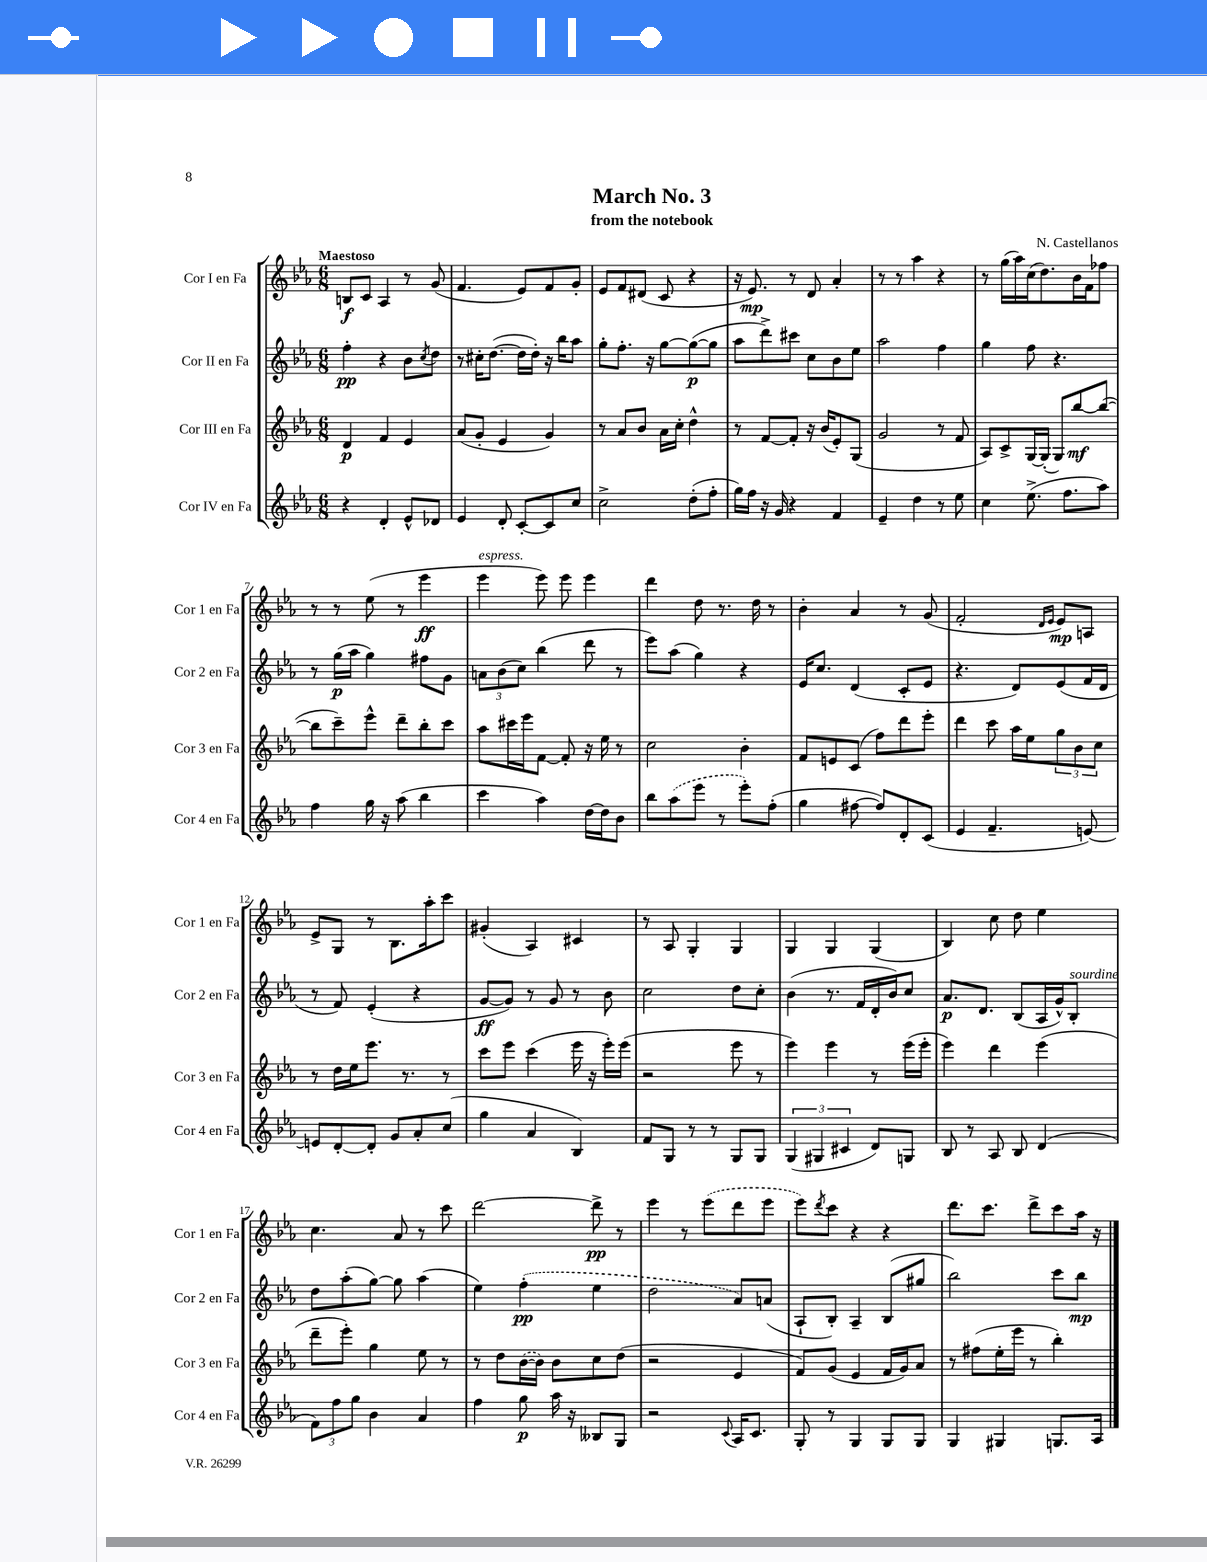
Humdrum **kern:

**kern	**kern	**kern	**kern
*staff4	*staff3	*staff2	*staff1
*clefG2	*clefG2	*clefG2	*clefG2
*k[b-e-a-]	*k[b-e-a-]	*k[b-e-a-]	*k[b-e-a-]
*M6/8	*M6/8	*M6/8	*M6/8
4r	4d	4ff'	8B
.	.	.	8c
4d'	4f	4r	4A-
8e-^^	4e-	8b-	8r
.	.	8qcc	.
8d-	.	8dd	(8g
=	=	=	=
4e-	(8a-	8r	4.f
.	8g'	16cc#'	.
.	.	([8.dd	.
8d'	4e-	.	.
[8c'	.	16dd]	8e-)
.	.	16dd')	.
8c]	4g)	16r	8f
.	.	16bb-	.
8cc	.	8aa-	8g'
=	=	=	=
2cc^	8r	8gg'	8e-
.	8a-	8.ff'	8f
.	8b-	.	(8d#
.	.	16r	.
.	16a-	[8gg	8c
.	16cc'	.	.
(8dd'	4dd^^	(8gg_	4r
8ff'	.	8gg]	.
=	=	=	=
16gg)	8r	8aa-	16r
16ff	.	.	8.e-)
16r	[8f	8ddd^)	.
16g	.	.	.
4r	8f']	8ccc#	8r
.	16r	8cc	8d
.	(16b-	.	.
4f	8e-')	8b-	4a-'
.	(8G	8ee-	.
=	=	=	=
4e-~	2g	2aa-	8r
.	.	.	8r
4dd	.	.	4aa-
8r	8r	4ff	4r
8ee-	8f	.	.
=	=	=	=
4cc	8A-)	4gg	8r
.	8c^	.	(16gg
.	.	.	16aa-)
(8.ee-^	[16G	8ff	(16cc
.	(16G']	.	8.dd)
.	8G)	4.r	.
8.ff	.	.	.
.	[8bb-	.	16b-
.	.	.	16f
8aa-)	(8bb-_	.	8ff-
=	=	=	=
4ff	8bb-]	8r	8r
.	8ccc~)	(16gg	8r
.	.	16aa-	.
16gg	8eee-^^	4gg)	(8ee-
16r	.	.	.
(8aa-	8ddd~	.	8r
4bb-	8bb-'	8ff#	4eee-
.	8ccc	8g	.
=	=	=	=
4ccc	8aa-	12a	4eee-
.	.	(12b-	.
.	16ccc#	.	.
.	.	12cc)	.
.	16eee-	.	.
4aa-)	[8f	(4bb-	8eee-)
.	8f']	.	8eee-
[16dd	16r	8ddd	4eee-
16dd]	16ee-	.	.
8b-	8r	8r	.
=	=	=	=
8bb-	2cc	8eee-)	4ddd
(8aa-	.	(8aa-	.
8eee-	.	4gg)	8dd
8r	.	.	8.r
8eee-')	4b-'	4r	.
.	.	.	16dd
(8ff'	.	.	8r
=	=	=	=
4gg	8f	16e-	4b-'
.	.	8.cc	.
.	8e	.	.
[8ff#	(8c	(4d	4a-
8ff#])	8ff)	.	.
8d'	8ddd	8c'	8r
(8c	8eee-'	8e-	(8g
=	=	=	=
4e-	4ddd	4.r	2f'
4.f~	8ccc	.	.
.	16aa-	8d)	.
.	16ee-	.	.
.	.	.	16qqd
.	.	.	16qqe-
.	12gg	(8e-	8e-)
.	12b-	.	.
[8e)	.	16f	8A
.	12cc	.	.
.	.	16d	.
=	=	=	=
8e]	8r	8r	8e-^
[8d'	16dd	8f)	8G
.	16ee-	.	.
8d']	8.eee-	(4e-'	8r
8g	.	.	8.B-
.	8.r	.	.
8a-'	.	4r	.
.	.	.	16aa-'
(8cc	8r	.	8ccc
=	=	=	=
4gg	8ccc	[8g	(4g#'
.	8eee-	8g])	.
4a-	(4ccc	8r	4A-)
.	.	8g	.
4B-)	16eee-	8r	4c#
.	16r	.	.
.	16eee-')	8b-	.
.	(16eee-	.	.
=	=	=	=
8f	2r	2cc	8r
8G	.	.	8A-
8r	.	.	4G'
8r	.	.	.
8G	8eee-	8dd	4G
8G	8r	8cc'	.
=	=	=	=
(6G	4eee-)	(4b-	4G
6G#	.	.	.
.	4eee-	8.r	4G
6c#	.	.	.
.	.	16f	.
8d)	8r	16d'	(4G
.	.	16b-)	.
8G	(16eee-	8cc	.
.	16eee-'	.	.
=	=	=	=
8B-	4eee-)	8.a-	4B-)
8r	.	.	.
.	.	8.d	.
8A-	4ddd	.	8cc
8B-	.	(8B-	8dd
(4d	(4eee-	16A-	4ee-
.	.	16g^^)	.
.	.	8B-'	.
=	=	=	=
12f)	8ddd~	8dd	4.cc
12ff	.	.	.
.	8eee-')	(8aa-'	.
12gg	.	.	.
4b-	4gg	[8gg)	.
.	.	8gg]	8a-
4a-	8ee-	(4aa-	8r
.	8r	.	8ccc
=	=	=	=
4ff	8r	4ee-)	[2ddd
.	8dd	.	.
8gg	([16b-	(4ff'	.
.	16b-])	.	.
16aa-	8b-	.	.
16r	.	.	.
8B--	8cc	4ee-	8ddd^]
8G	(8dd	.	8r
=	=	=	=
2r	2r	2dd	4eee-
.	.	.	8r
.	.	.	(8eee-
8qqc	.	.	.
16A-	4e-	8a-)	8ddd
8.c	.	.	.
.	.	(8a	8eee-
=	=	=	=
8G'	8f)	8A-`	8eee-)
.	.	.	8qddd
8r	(8g	8B-')	8ccc
4G	4e-	4A-~	4r
8G	16f	(8B-	4r
.	16g)	.	.
8G	8a-	8gg#	.
=	=	=	=
4G	8r	2bb-)	8.ddd
.	(8ff#	.	.
.	.	.	8.ccc
4G#	16ee-'	.	.
.	16eee-	.	.
.	8r	.	8ddd^
8.G	4bb-')	8ccc	8ccc
.	.	8bb-	16aa-
16A-	.	.	16r
==	==	==	==
*-	*-	*-	*-
